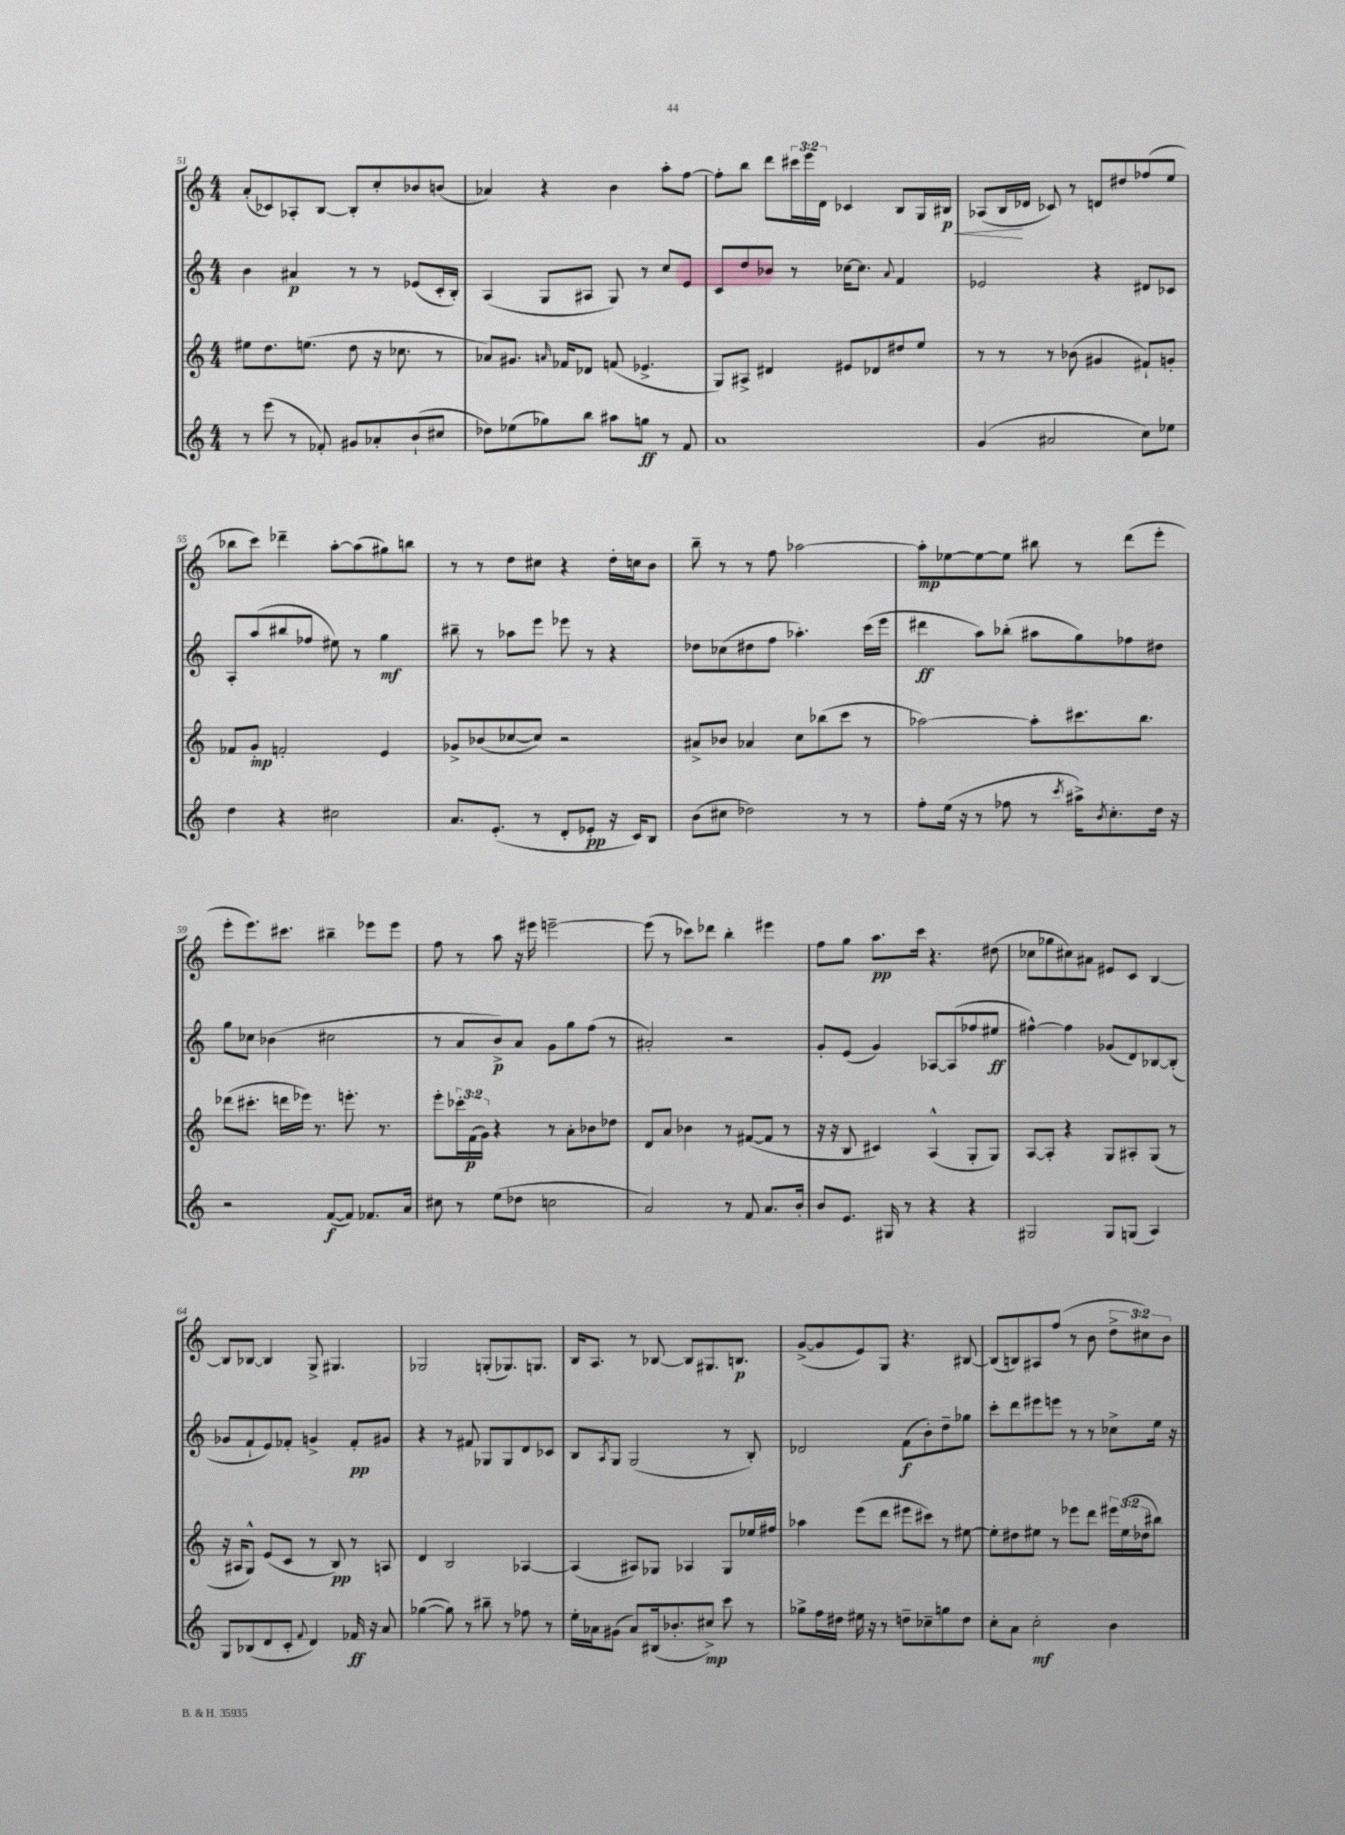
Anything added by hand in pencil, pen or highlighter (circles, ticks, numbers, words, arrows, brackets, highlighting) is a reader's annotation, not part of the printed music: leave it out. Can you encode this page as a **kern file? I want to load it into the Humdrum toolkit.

**kern	**dynam	**kern	**dynam	**kern	**dynam	**kern	**dynam
*part4	*part4	*part3	*part3	*part2	*part2	*part1	*part1
*staff4	*staff4	*staff3	*staff3	*staff2	*staff2	*staff1	*staff1
*clefG2	*	*clefG2	*	*clefG2	*	*clefG2	*
*k[]	*	*k[]	*	*k[]	*	*k[]	*
*M4/4	*	*M4/4	*	*M4/4	*	*M4/4	*
=51	=51	=51	=51	=51	=51	=51	=51
8r	.	8ee#X\L	.	4b\	.	(8a'/L	.
(8eee\	.	8.dd\	.	.	.	8c-X/)	.
8r	.	.	.	4a#X/	p	8A-X'/	.
.	.	(8.een\J	.	.	.	.	.
8f-X'/)	.	.	.	.	.	[8B/J	.
8g#X/L	.	8dd\	.	8r	.	8B'/L]	.
8a-X'/	.	16r	.	8r	.	8cc'/	.
.	.	8.cc-X\	.	.	.	.	.
(8b`/	.	.	.	(8e-X/L	.	8b-X/	.
8cc#X/J	.	8r	.	16c'/L	.	(8bn/J	.
.	.	.	.	16B'/JJ)	.	.	.
=52	=52	=52	=52	=52	=52	=52	=52
8dd-X\L)	.	8a-X/L)	.	(4A/	.	4a-X/)	.
(8ee-X\	.	8.g#X/J	.	.	.	.	.
8gg-X\)	.	.	.	8G/L	.	4r	.
.	.	16qqan/	.	.	.	.	.
.	.	16f-X/KL	.	.	.	.	.
8bb\J	.	8d-X/J	.	8A#X/J	.	.	.
8aa#X\L	.	(8fn/	.	8G/)	.	4b\	.
8ggn\J	ff	4.e-X^/	.	8r	.	.	.
8r	.	.	.	8cc/L	.	8aa'\L	.
8f/	.	.	.	8e/J	.	[8ff\J	.
=53	=53	=53	=53	=53	=53	=53	=53
1a	.	8G/L)	.	8c/L	.	8ff'\L]	.
.	.	8A#X^/J	.	8dd/	.	8bb\J	.
.	.	4d#X/	.	8b-X/J	.	8ddd\L	.
.	.	.	.	8r	.	24ccc#X\L	.
.	.	.	.	.	.	24eee\	.
.	.	.	.	.	.	24d\JJ	.
.	.	8e#X/L	.	[16cc-X\KL	.	4c-X/	.
.	.	.	.	8.cc-\J]	.	.	.
.	.	8d-X/	.	.	.	.	.
.	.	.	.	8qqa/	.	.	.
.	.	8dd#X/	.	4f/	.	8B/L	.
.	.	8ee/J	.	.	.	16G/L	.
!	!	!	!	!	!	!	!LO:HP:b
.	.	.	.	.	.	16B#X/JJ	< p
=54	=54	=54	=54	=54	=54	=54	=54
(4g/	.	8r	.	2e-X/	.	(8A-X/L	.
.	.	8r	.	.	.	16B/L	.
.	.	.	.	.	.	16d-X/JJ	[
2a#X/	.	8r	.	.	.	8c-X/)	.
.	.	(8b-X\	.	.	.	8r	.
.	.	4g#X/	.	4r	.	8dn/L	.
.	.	.	.	.	.	8dd#X/	.
8cc\L)	.	8f#X`/L)	.	8d#X/L	.	(8ff-X/	.
8ee-X\J	.	8gn'/J	.	8c-X/J	.	8ee/J	.
!!LO:LB:g=z
=55	=55	=55	=55	=55	=55	=55	=55
4dd\	.	8f-X/L	.	8A'/L	.	8bb-X\L	.
.	.	8g'/J	mp	(8aa/	.	8ccc\J)	.
4r	.	2fn'/	.	8bb#X/	.	4ddd-X~\	.
.	.	.	.	8ff-X/J	.	.	.
2cc#X\	.	.	.	8ee#X\)	.	[8aa'\L	.
.	.	.	.	8r	.	(8aa\]	.
.	.	4e/	.	4gg\	mf	8gg#X\)	.
.	.	.	.	.	.	8bbn\J	.
=56	=56	=56	=56	=56	=56	=56	=56
8.a/L	.	8g-X^/L	.	8bb#X~\	.	8r	.
.	.	(8b-X/	.	8r	.	8r	.
(8.e'/J	.	.	.	.	.	.	.
.	.	[8cc-X/	.	8aa-X\L	.	8dd\L	.
8r	.	8cc-/J])	.	8eee\J	.	8cc#X\J	.
8d'/L	.	2r	.	8eee-X\	.	4r	.
8e-X'/J	pp	.	.	8r	.	.	.
16r	.	.	.	4r	.	16dd'\LL	.
16c/KL)	.	.	.	.	.	16ccn\J	.
8B/J	.	.	.	.	.	8b\J	.
=57	=57	=57	=57	=57	=57	=57	=57
(8b\L	.	8a#X^/L	.	8dd-X\L	.	8bb~\	.
8cc#X\J	.	8b-X/J	.	(8cc-X\	.	8r	.
2dd-X\)	.	4a-X/	.	8dd#X\	.	8r	.
.	.	.	.	8ff\J	.	8ff\	.
.	.	8cc\L	.	4.aa-X'\)	.	[2aa-X\	.
.	.	(8bb-X\	.	.	.	.	.
8r	.	8ccc\J	.	.	.	.	.
8r	.	8r	.	(16ccc\LL	.	.	.
.	.	.	.	16eee\JJ	.	.	.
=58	=58	=58	=58	=58	=58	=58	=58
8ff'\L	.	[2aa-X\)	.	4ddd#X\	ff	8aa-'\L]	mp
(16ee\Jk	.	.	.	.	.	[8ee-X\	.
16r	.	.	.	.	.	.	.
8r	.	.	.	8aa\L)	.	8ee-\_	.
8ff-X\	.	.	.	(8bb-X'\J	.	8ee-\J]	.
8r	.	8aa-'\L]	.	8aa#X\L	.	8bb#X\	.
8qccc/	.	.	.	.	.	.	.
16aa#X^\KL)	.	8.ccc#X\	.	8gg\)	.	8r	.
8qb/	.	.	.	.	.	.	.
8.cc'\	.	.	.	.	.	.	.
.	.	.	.	8ff-X\	.	(8ddd\L	.
.	.	8.bb\J	.	.	.	.	.
16dd\Jk	.	.	.	8dd#X\J	.	8eee'\J	.
16r	.	.	.	.	.	.	.
!!LO:LB:g=z
=59	=59	=59	=59	=59	=59	=59	=59
2r	.	(8ddd-X\L	.	8gg\L	.	8eee'\L	.
.	.	8.ccc#X'\J	.	8cc-X\J	.	8.eee\)	.
.	.	.	.	(4b-X\	.	.	.
.	.	16dddn\LL	.	.	.	8.ccc#X\J	.
.	.	16eee-X\JJ)	.	.	.	.	.
.	.	8.r	.	.	.	.	.
([8f/L	f	.	.	2cc#X\	.	4bb#X~\	.
8f/J])	.	8.eeen'\	.	.	.	.	.
8.f-X/L	.	.	.	.	.	8eee-X\L	.
.	.	8.r	.	.	.	.	.
.	.	.	.	.	.	8eee-\J	.
16a/Jk	.	.	.	.	.	.	.
=60	=60	=60	=60	=60	=60	=60	=60
8cc#X\	.	8eee'\L	.	8r	.	8ff\	.
8r	.	24ccc-X'\L	.	8a/L	.	8r	.
.	.	(24f\	p	.	.	.	.
.	.	24g\JJ)	.	.	.	.	.
(8ee\L	.	4r	.	8b^/)	p	8aa\	.
8dd-X\J	.	.	.	8a/J	.	16r	.
.	.	.	.	.	.	16eee#X\	.
2ccn\	.	8r	.	8g\L	.	[2eeen~\	.
.	.	8a'\L	.	8gg\	.	.	.
.	.	8b-X\	.	(8ff\J	.	.	.
.	.	8dd-X\J	.	8r	.	.	.
=61	=61	=61	=61	=61	=61	=61	=61
2a/)	.	8d/L	.	2a#X'/)	.	(8eee\]	.
.	.	8a/J	.	.	.	8r	.
.	.	4b-X\	.	.	.	8ccc-X\L)	.
.	.	.	.	.	.	8ddd-X\J	.
8r	.	8r	.	2r	.	4bb'\	.
8f/	.	([8f#X/L	.	.	.	.	.
8.a/L	.	8f#/J]	.	.	.	4eee#X\	.
.	.	8r	.	.	.	.	.
16b'/Jk	.	.	.	.	.	.	.
=62	=62	=62	=62	=62	=62	=62	=62
8b/L	.	16r	.	8g'/L	.	8ff\L	.
.	.	16r	.	.	.	.	.
8.e/J	.	8B/	.	(8e/J	.	8gg\J	.
.	.	4c#X/)	.	4g/)	.	8.aa\L	pp
16G#X/	.	.	.	.	.	.	.
8r	.	.	.	.	.	.	.
.	.	.	.	.	.	16ccc\Jk	.
4r	.	(4A^^/	.	[8A-X/L	.	4.r	.
.	.	.	.	(8A-/]	.	.	.
4r	.	8G'/L	.	8ff-X/	.	.	.
.	.	8G/J)	.	8ee#X/J	ff	(8dd#X\	.
=63	=63	=63	=63	=63	=63	=63	=63
2G#X/	.	[8A/L	.	[4ff#X^^\)	.	8cc-X\L	.
.	.	8A'/J]	.	.	.	8gg-X\	.
.	.	4r	.	4ff#\]	.	8cc#X\)	.
.	.	.	.	.	.	8a#X\J	.
8G#/L	.	8G/L	.	(8g-X/L	.	8e#X/L	.
(8Gn/J	.	8A#X'/	.	8d/)	.	8c/J	.
4A/)	.	(8G/J	.	[8B-X/	.	[4B/	.
.	.	8r	.	(8B-'/J]	.	.	.
!!LO:LB:g=z
=64	=64	=64	=64	=64	=64	=64	=64
8G/L	.	16r	.	8g-X/L	.	8B/L]	.
.	.	16A#X/KL	.	.	.	.	.
(8B-X/	.	8G^^/J)	.	8f`/	.	[8B-X/J	.
8d/	.	(8e/L	.	8e/)	.	4B-/]	.
8c'/J	.	8c/J	.	8f-X'/J	.	.	.
8qqf/	.	.	.	.	.	.	.
4d/)	.	8r	.	4gn^/	.	8G^/	.
.	.	8B/)	pp	.	.	4.G#X/	.
16f-X/	ff	8r	.	8f-'/L	pp	.	.
16r	.	.	.	.	.	.	.
8a/	.	8An/	.	8g#X/J	.	.	.
=65	=65	=65	=65	=65	=65	=65	=65
([4gg-X\	.	4d/	.	4r	.	2G-X/	.
8gg-\])	.	2B/	.	8r	.	.	.
8r	.	.	.	8f#X/	.	.	.
8bb#X~\	.	.	.	8G-X/L	.	(8Gn'/L	.
8r	.	.	.	8G-/	.	8.G-X/)	.
8ff-X\	.	[4A-X/	.	8d/	.	.	.
.	.	.	.	.	.	8.Gn/J	.
8r	.	.	.	8c-X/J	.	.	.
=66	=66	=66	=66	=66	=66	=66	=66
16ee'\LL	.	(4A-/]	.	8B/L	.	16B/KL	.
16a-X\J	.	.	.	.	.	8.A/J	.
.	.	.	.	8qA/	.	.	.
(8g#X\J	.	.	.	8G/J	.	.	.
8a-/L)	.	8A#X/L)	.	(2G/	.	8r	.
(16B#X/k	.	8G-X/J	.	.	.	[8B-X/	.
8.b-X'/	.	.	.	.	.	.	.
.	.	4A-X/	.	.	.	8B-/L]	.
8cc#X^/J)	mp	.	.	.	.	8.G#X/	.
8ccc\	.	8G-/L	.	8r	.	.	.
.	.	.	.	.	.	8.Bn/J	p
8r	.	16ee-X/L	.	8B'/)	.	.	.
.	.	16ff#X/JJ	.	.	.	.	.
=67	=67	=67	=67	=67	=67	=67	=67
8gg-X^\L	.	4aa-X\	.	2d-X/	.	([8g^/L	.
16ff\L	.	.	.	.	.	8g/]	.
16dd#X\JJ	.	.	.	.	.	.	.
16ee#X\	.	(8eee\L	.	.	.	8e/)	.
16r	.	.	.	.	.	.	.
8r	.	8ddd\J	.	.	.	8G/J	.
8ddn~\L	.	8eee#X\L	.	(8f\L	f	4.r	.
8cc-X~\	.	8ccc#X\J)	.	8b'\)	.	.	.
8ggn\	.	8r	.	8dd~\	.	.	.
8dd\J	.	[8ee#X\	.	8gg-X\J	.	[8B#X/	.
=68	=68	=68	=68	=68	=68	=68	=68
8cc'\L	.	8ee#'\L]	.	8ccc'\L	.	(8B#/L]	.
8a\J	.	8dd#X\	.	8ddd\	.	8Bn/)	.
2cc'\	mf	8ee#X\J	.	8eee#X\	.	8A#X/	.
.	.	8r	.	8eeen\J	.	(8ff/J	.
.	.	8eee-X\L	.	8r	.	8r	.
.	.	8ddd\J	.	8r	.	8b\	.
4b\	.	24eee#X\LL	.	8cc-X^\L	.	12dd^\L	.
.	.	(24ee#\	.	.	.	.	.
.	.	24dd-X\J	.	.	.	12cc#X\)	.
.	.	8bb#X\J)	.	16ee\Jk	.	.	.
.	.	.	.	.	.	12b\J	.
.	.	.	.	16r	.	.	.
==	==	==	==	==	==	==	==
*-	*-	*-	*-	*-	*-	*-	*-
